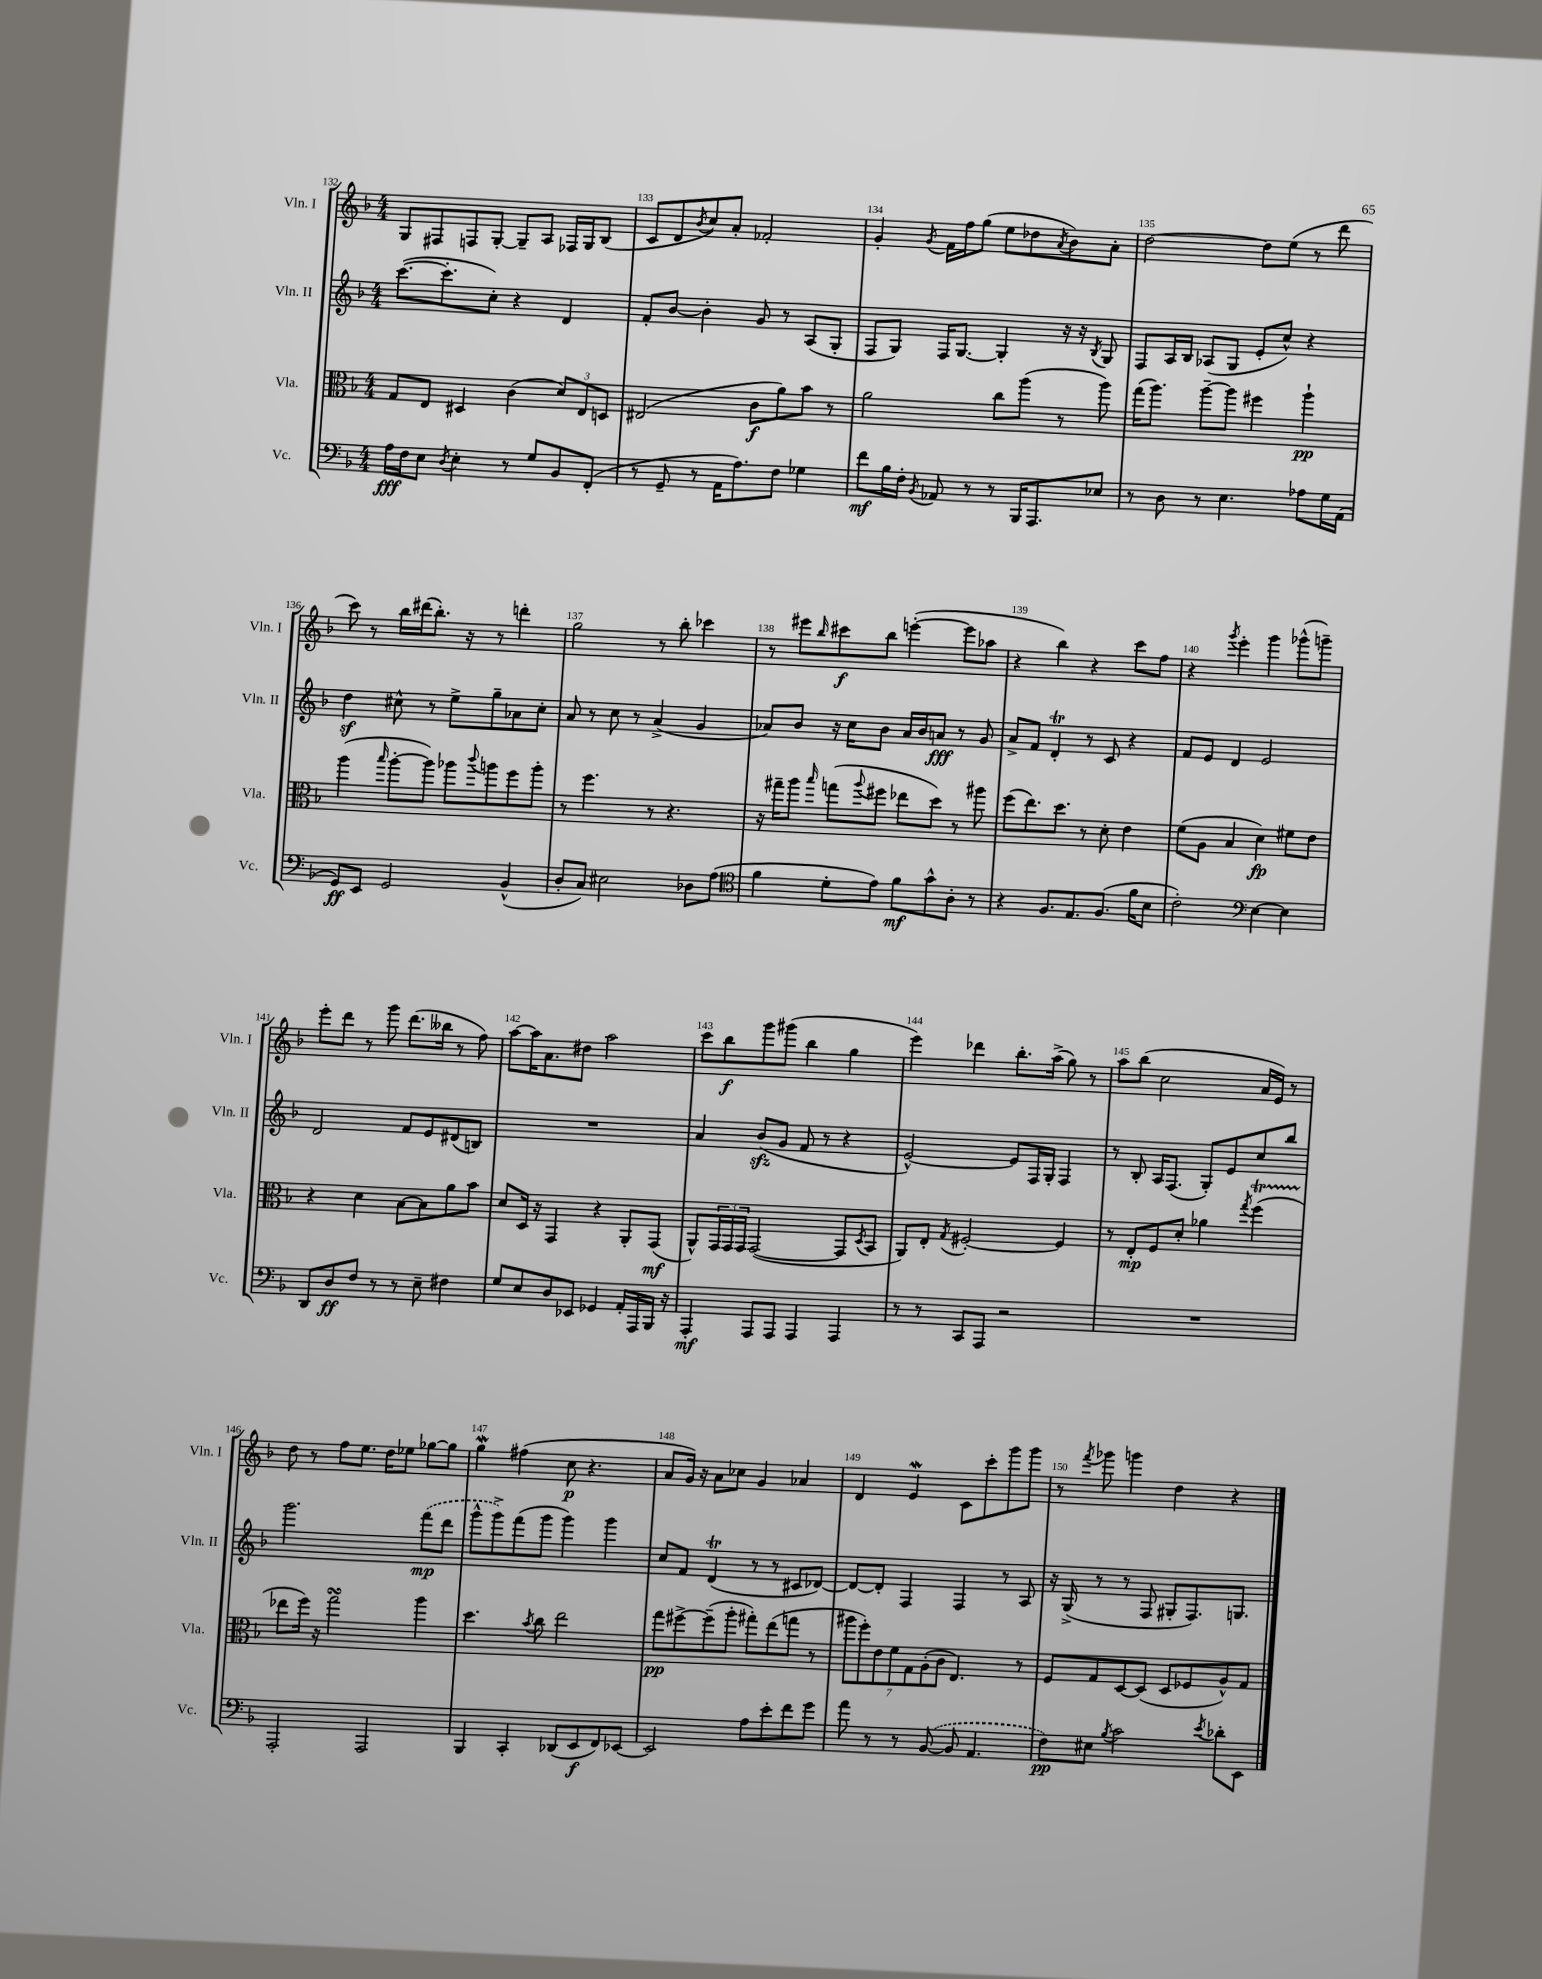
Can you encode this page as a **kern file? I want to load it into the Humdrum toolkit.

**kern	**dynam	**kern	**dynam	**kern	**dynam	**kern	**dynam
*part4	*part4	*part3	*part3	*part2	*part2	*part1	*part1
*staff4	*staff4	*staff3	*staff3	*staff2	*staff2	*staff1	*staff1
*I"Vc.	*	*I"Vla.	*	*I"Vln. II	*	*I"Vln. I	*
*I'Vc.	*	*I'Vla.	*	*I'Vln. II	*	*I'Vln. I	*
*clefF4	*	*clefC3	*	*clefG2	*	*clefG2	*
*k[b-]	*	*k[b-]	*	*k[b-]	*	*k[b-]	*
*M4/4	*	*M4/4	*	*M4/4	*	*M4/4	*
=132	=132	=132	=132	=132	=132	=132	=132
16A\LL	fff	8G/L	.	([8.ccc\L	.	8G/L	.
16F\J	.	.	.	.	.	.	.
8E\J	.	8E/J	.	.	.	8F#X/	.
.	.	.	.	8.ccc'\]	.	.	.
8qD/	.	.	.	.	.	.	.
4E'\	.	4D#X/	.	.	.	8Fn/	.
.	.	.	.	8cc'\J)	.	[8G'/J	.
8r	.	(4c\	.	4r	.	8G~/L]	.
8G/L	.	.	.	.	.	8A/J	.
8BB-/	.	12d/L)	.	4d/	.	16F-X/LL	.
.	.	.	.	.	.	16G/J	.
.	.	12E/	.	.	.	.	.
(8FF'/J	.	.	.	.	.	(8B-/J	.
.	.	12Dn/J	.	.	.	.	.
=133	=133	=133	=133	=133	=133	=133	=133
8r	.	(2E#X/	.	8f'/L	.	8c/L	.
8GG~/	.	.	.	[8b-/J	.	8d/	.
.	.	.	.	.	.	8qb-/	.
8r	.	.	.	4b-'\]	.	8cc/)	.
16AA\KL	.	.	.	.	.	8a'/J	.
8.A\)	.	.	.	.	.	.	.
.	.	8c\L	f	8g/	.	2f-X'/	.
8F\J	.	8a\)	.	8r	.	.	.
4G-X\	.	8b-\J	.	(8A/L	.	.	.
.	.	8r	.	8G'/J	.	.	.
=134	=134	=134	=134	=134	=134	=134	=134
8f\L	mf	2a\	.	8F/L	.	4g'/	.
16B-\L	.	.	.	8G/J)	.	.	.
16F'\JJ	.	.	.	.	.	.	.
8qBB-/	.	.	.	.	.	8qg/	.
8AA-X/	.	.	.	16F/KL	.	16f\LL	.
.	.	.	.	[8.G/J	.	16ff\J	.
8r	.	.	.	.	.	(8gg\J	.
8r	.	8cc\L	.	4G'/]	.	8ee\L	.
16BBB-/KL	.	(8aa\J	.	.	.	8dd-X\	.
8.AAA/	.	.	.	.	.	.	.
.	.	.	.	.	.	8qa/	.
.	.	8r	.	16r	.	8b-\)	.
.	.	.	.	16r	.	.	.
.	.	.	.	8qB-/	.	.	.
8E-X/J	.	8aa\)	.	8G/	.	8a'\J	.
=135	=135	=135	=135	=135	=135	=135	=135
8r	.	(16gg\KL	.	8F/L	.	[2dd\	.
.	.	8.aa\J)	.	.	.	.	.
8D\	.	.	.	16A/L	.	.	.
.	.	.	.	16B-/JJ	.	.	.
8r	.	[8aa~\L	.	(8A-X/L	.	.	.
4.E\	.	8aa\J]	.	8G/J	.	.	.
.	.	4ff#X\	.	8e'/L	.	8dd\L]	.
.	.	.	.	8cc^^/J)	.	(8ee\J	.
8A-X\L	.	4aa`\	pp	4r	.	8r	.
16G\L	.	.	.	.	.	8ddd\	.
(16AA\JJ	.	.	.	.	.	.	.
!!LO:LB:g=z
=136	=136	=136	=136	=136	=136	=136	=136
8GG/L)	ff	(4aa\	.	4ddz\	.	8ccc\)	.
8EE/J	.	.	.	.	.	8r	.
.	.	16qqbb-/	.	.	.	.	.
2GG/	.	[8aa'\L	.	8cc#X^^\	.	16bb-\LL	.
.	.	.	.	.	.	(16ddd#X\J	.
.	.	8aa\J])	.	8r	.	8.bb-'\J)	.
.	.	8aa-X\L	.	8ee^\L	.	.	.
.	.	.	.	.	.	16r	.
.	.	8qqccc/	.	.	.	.	.
.	.	8aan\	.	8gg~\	.	8r	.
(4BB-^^/	.	8ff\	.	8a-X\	.	4dddn'\	.
.	.	8aa'\J	.	8cc#'\J	.	.	.
=137	=137	=137	=137	=137	=137	=137	=137
8D'/L	.	8r	.	8a/	.	2gg\	.
8C/J)	.	4.ff\	.	8r	.	.	.
2E#X\	.	.	.	8cc\	.	.	.
.	.	.	.	8r	.	.	.
.	.	8r	.	(4a^/	.	8r	.
.	.	4.r	.	.	.	8bb-'\	.
8D-X\L	.	.	.	4g/	.	4ccc-X\	.
(8A\J	.	.	.	.	.	.	.
=138	=138	=138	=138	=138	=138	=138	=138
*clefC4	*	*	*	*	*	*	*
4f\	.	16r	.	8a-X/L)	.	8r	.
.	.	16gg#X~\KL	.	.	.	.	.
.	.	8aa\J	.	8b-/J	.	8eee#X\L	.
.	.	16qqbb-/	.	.	.	16qqbb-/	.
8d'\L	.	(8ggn\L	.	16r	.	8ccc#X\	f
.	.	.	.	16cc\KL	.	.	.
.	.	8qqaa/	.	.	.	.	.
8e\J)	.	8ff#X\J	.	8b-\J	.	8bb-\J	.
8f\L	mf	8ee-X\L	.	16a-/LL	.	([4eeen'\	.
.	.	.	.	16b-/J	.	.	.
8g^^\	.	8dd\J)	.	8an/J	fff	.	.
8A'\J	.	8r	.	8r	.	8eee\L]	.
8r	.	8aa#X\	.	8g/	.	8aa-X\J	.
=139	=139	=139	=139	=139	=139	=139	=139
4r	.	(8ff\L	.	8a^/L	.	4r	.
.	.	8.ee\)	.	8f/J	.	.	.
8.F/L	.	.	.	4dT'/	.	4bb-\)	.
.	.	8.dd\J	.	.	.	.	.
8.E/	.	.	.	.	.	.	.
.	.	8r	.	8r	.	4r	.
(8.F/J	.	8d'\	.	8c/	.	.	.
.	.	4e\	.	4r	.	8ccc\L	.
16f\KL	.	.	.	.	.	.	.
8B-\J	.	.	.	.	.	8ff\J	.
=140	=140	=140	=140	=140	=140	=140	=140
2c'\)	.	(8f\L	.	8f/L	.	4r	.
.	.	8A\J	.	8e/J	.	.	.
.	.	.	.	.	.	8qggg/	.
.	.	4B-/	.	4d/	.	4eee'\	.
*clefF4	*	*	*	*	*	*	*
[4E\	.	4d\)	fp	2e/	.	4ggg\	.
4E\]	.	8f#X\L	.	.	.	(8ggg-X^^\L	.
.	.	8e\J	.	.	.	8gggn~\J)	.
!!LO:LB:g=z
=141	=141	=141	=141	=141	=141	=141	=141
8DD/L	.	4r	.	2d/	.	8eee'\L	.
8D/	ff	.	.	.	.	8ddd\J	.
8F/J	.	4d\	.	.	.	8r	.
8r	.	.	.	.	.	8ggg\	.
8r	.	[8B-\L	.	8f/L	.	(8.ddd\L	.
8E~\	.	8B-\]	.	8e/	.	.	.
.	.	.	.	.	.	16bb--X\Jk	.
4F#X\	.	8a\	.	(8d#X/	.	8r	.
.	.	8b-\J	.	8Bn/J)	.	8ff\)	.
=142	=142	=142	=142	=142	=142	=142	=142
8G/L	.	8d/L	.	1r	.	[8aa\L	.
8E/	.	16D/Jk	.	.	.	16aa\K]	.
.	.	16r	.	.	.	8.a\	.
8D/	.	4GG/	.	.	.	.	.
8EE-X/J	.	.	.	.	.	8dd#X\J	.
4GG-X/	.	4r	.	.	.	2aa\	.
16AA'/LL	.	8AA'/L	.	.	.	.	.
16AAA/	.	.	.	.	.	.	.
16BBB-/JJ	.	(8GG/J	mf	.	.	.	.
16r	.	.	.	.	.	.	.
=143	=143	=143	=143	=143	=143	=143	=143
4AAA'/	mf	8AA^^/L)	.	4a/	.	8ccc\L	.
.	.	24GG/L	.	.	.	8bb-\	f
.	.	24GG/	.	.	.	.	.
.	.	24GG/JJ	.	.	.	.	.
8AAA/L	.	([2GG/	.	(8b-zz/L	.	8ggg\	.
8AAA/J	.	.	.	8g/J	.	(8ggg#X\J	.
4AAA/	.	.	.	8f/	.	4bb-\	.
.	.	.	.	8r	.	.	.
4AAA/	.	8GG/L]	.	4r	.	4gg\	.
.	.	8qD/	.	.	.	.	.
.	.	8BB-/J	.	.	.	.	.
=144	=144	=144	=144	=144	=144	=144	=144
8r	.	8AA/L)	.	[2e^^/)	.	4eee\)	.
8r	.	8E'/J	.	.	.	.	.
.	.	8qG/	.	.	.	.	.
8CC/L	.	[2F#X'/	.	.	.	4ddd-X\	.
8AAA/J	.	.	.	.	.	.	.
2r	.	.	.	8e/L]	.	8.bb-'\L	.
.	.	.	.	16F/L	.	.	.
.	.	.	.	16G'/JJ	.	(16aa^\Jk	.
.	.	4F#/]	.	4F/	.	8gg\)	.
.	.	.	.	.	.	8r	.
=145	=145	=145	=145	=145	=145	=145	=145
1r	.	8r	.	8r	.	8aa\L	.
.	.	8E'/L	mp	8B-'/	.	(8bb-\J	.
.	.	8F/	.	16A/KL	.	2cc\	.
.	.	.	.	(8.F/J	.	.	.
.	.	8d'/J	.	.	.	.	.
.	.	4a-X\	.	8G'/L)	.	.	.
.	.	.	.	8e/	.	.	.
.	.	8qgg/	.	.	.	.	.
.	.	(4ffT\	.	8cc/	.	16a/LL	.
.	.	.	.	.	.	16e/JJ)	.
.	.	.	.	8bb-/J	.	8r	.
!!LO:LB:g=z
=146	=146	=146	=146	=146	=146	=146	=146
2AAA'/	.	8ee-X\L	.	2.ggg\	.	8dd\	.
.	.	16ff\Jk)	.	.	.	8r	.
.	.	16r	.	.	.	.	.
.	.	2ggsSSS\	.	.	.	8ff\L	.
.	.	.	.	.	.	8.ee\J	.
2AAA/	.	.	.	.	.	.	.
.	.	.	.	.	.	16dd\KL	.
.	.	.	.	.	.	8ee-X\J	.
.	.	4aa\	.	(8fff\L	mp	[8gg-X\L	.
.	.	.	.	8ddd\J	.	8gg-\J]	.
=147	=147	=147	=147	=147	=147	=147	=147
4BBB-/	.	4.dd\	.	8ggg^^\L	.	4ggW\	.
.	.	.	.	8ggg^\)	.	.	.
4CC'/	.	.	.	(8fff\	.	(4ff#X\	.
.	.	8qb-/	.	.	.	.	.
.	.	8cc\	.	8ggg\J	.	.	.
(8DD-X/L	.	2ee\	.	4ggg\)	.	8cc\	p
8EE/	f	.	.	.	.	4.r	.
8FF/)	.	.	.	4ggg\	.	.	.
[8EE-X/J	.	.	.	.	.	.	.
=148	=148	=148	=148	=148	=148	=148	=148
2EE-/]	.	8gg\L	pp	8cc/L	.	8a/L	.
.	.	[8ff#X^\	.	8f/J	.	16g/Jk)	.
.	.	.	.	.	.	16r	.
.	.	(8ff#~\]	.	(4dT/	.	8a\L	.
.	.	8aa'\J	.	.	.	8cc-X\J	.
8A\L	.	8gg#X'\L)	.	8r	.	4g/	.
8e'\	.	(8ee\	.	8r	.	.	.
8f\	.	8ggn\J	.	8c#X/L	.	4a-X/	.
8g\J	.	8r	.	[8d-X/J)	.	.	.
=149	=149	=149	=149	=149	=149	=149	=149
8a\	.	14aa#X\L	.	8d-/L_	.	4d/	.
.	.	14ff'\)	.	.	.	.	.
8r	.	.	.	8d-'/J]	.	.	.
.	.	14e\	.	.	.	.	.
.	.	14f\	.	.	.	.	.
8r	.	.	.	4F/	.	4eW/	.
.	.	14G\	.	.	.	.	.
.	.	(14A'\	.	.	.	.	.
([8BB-/	.	.	.	.	.	.	.
.	.	14c\J	.	.	.	.	.
8BB-/]	.	4.E/)	.	4F/	.	8c\L	.
4.AA/	.	.	.	.	.	8ccc'\	.
.	.	.	.	8r	.	8ggg\	.
.	.	8r	.	8A/	.	8ggg\J	.
=150	=150	=150	=150	=150	=150	=150	=150
8F\L)	pp	8F/L	.	16r	.	8r	.
.	.	.	.	(16G^/	.	.	.
.	.	.	.	.	.	8qfff/	.
8E#X\J	.	8G/	.	8r	.	8ggg-X\	.
8qB-/	.	.	.	.	.	.	.
2c\	.	[8D/	.	8r	.	4gggn\	.
.	.	(8D/J]	.	8F/	.	.	.
.	.	8D/L	.	8G#X'/L	.	4dd\	.
.	.	8F-X/	.	8.F/)	.	.	.
8qe/	.	.	.	.	.	.	.
8d-X'\L	.	8A^^/)	.	.	.	4r	.
.	.	.	.	8.Gn/J	.	.	.
8EE\J	.	8G/J	.	.	.	.	.
==	==	==	==	==	==	==	==
*-	*-	*-	*-	*-	*-	*-	*-
